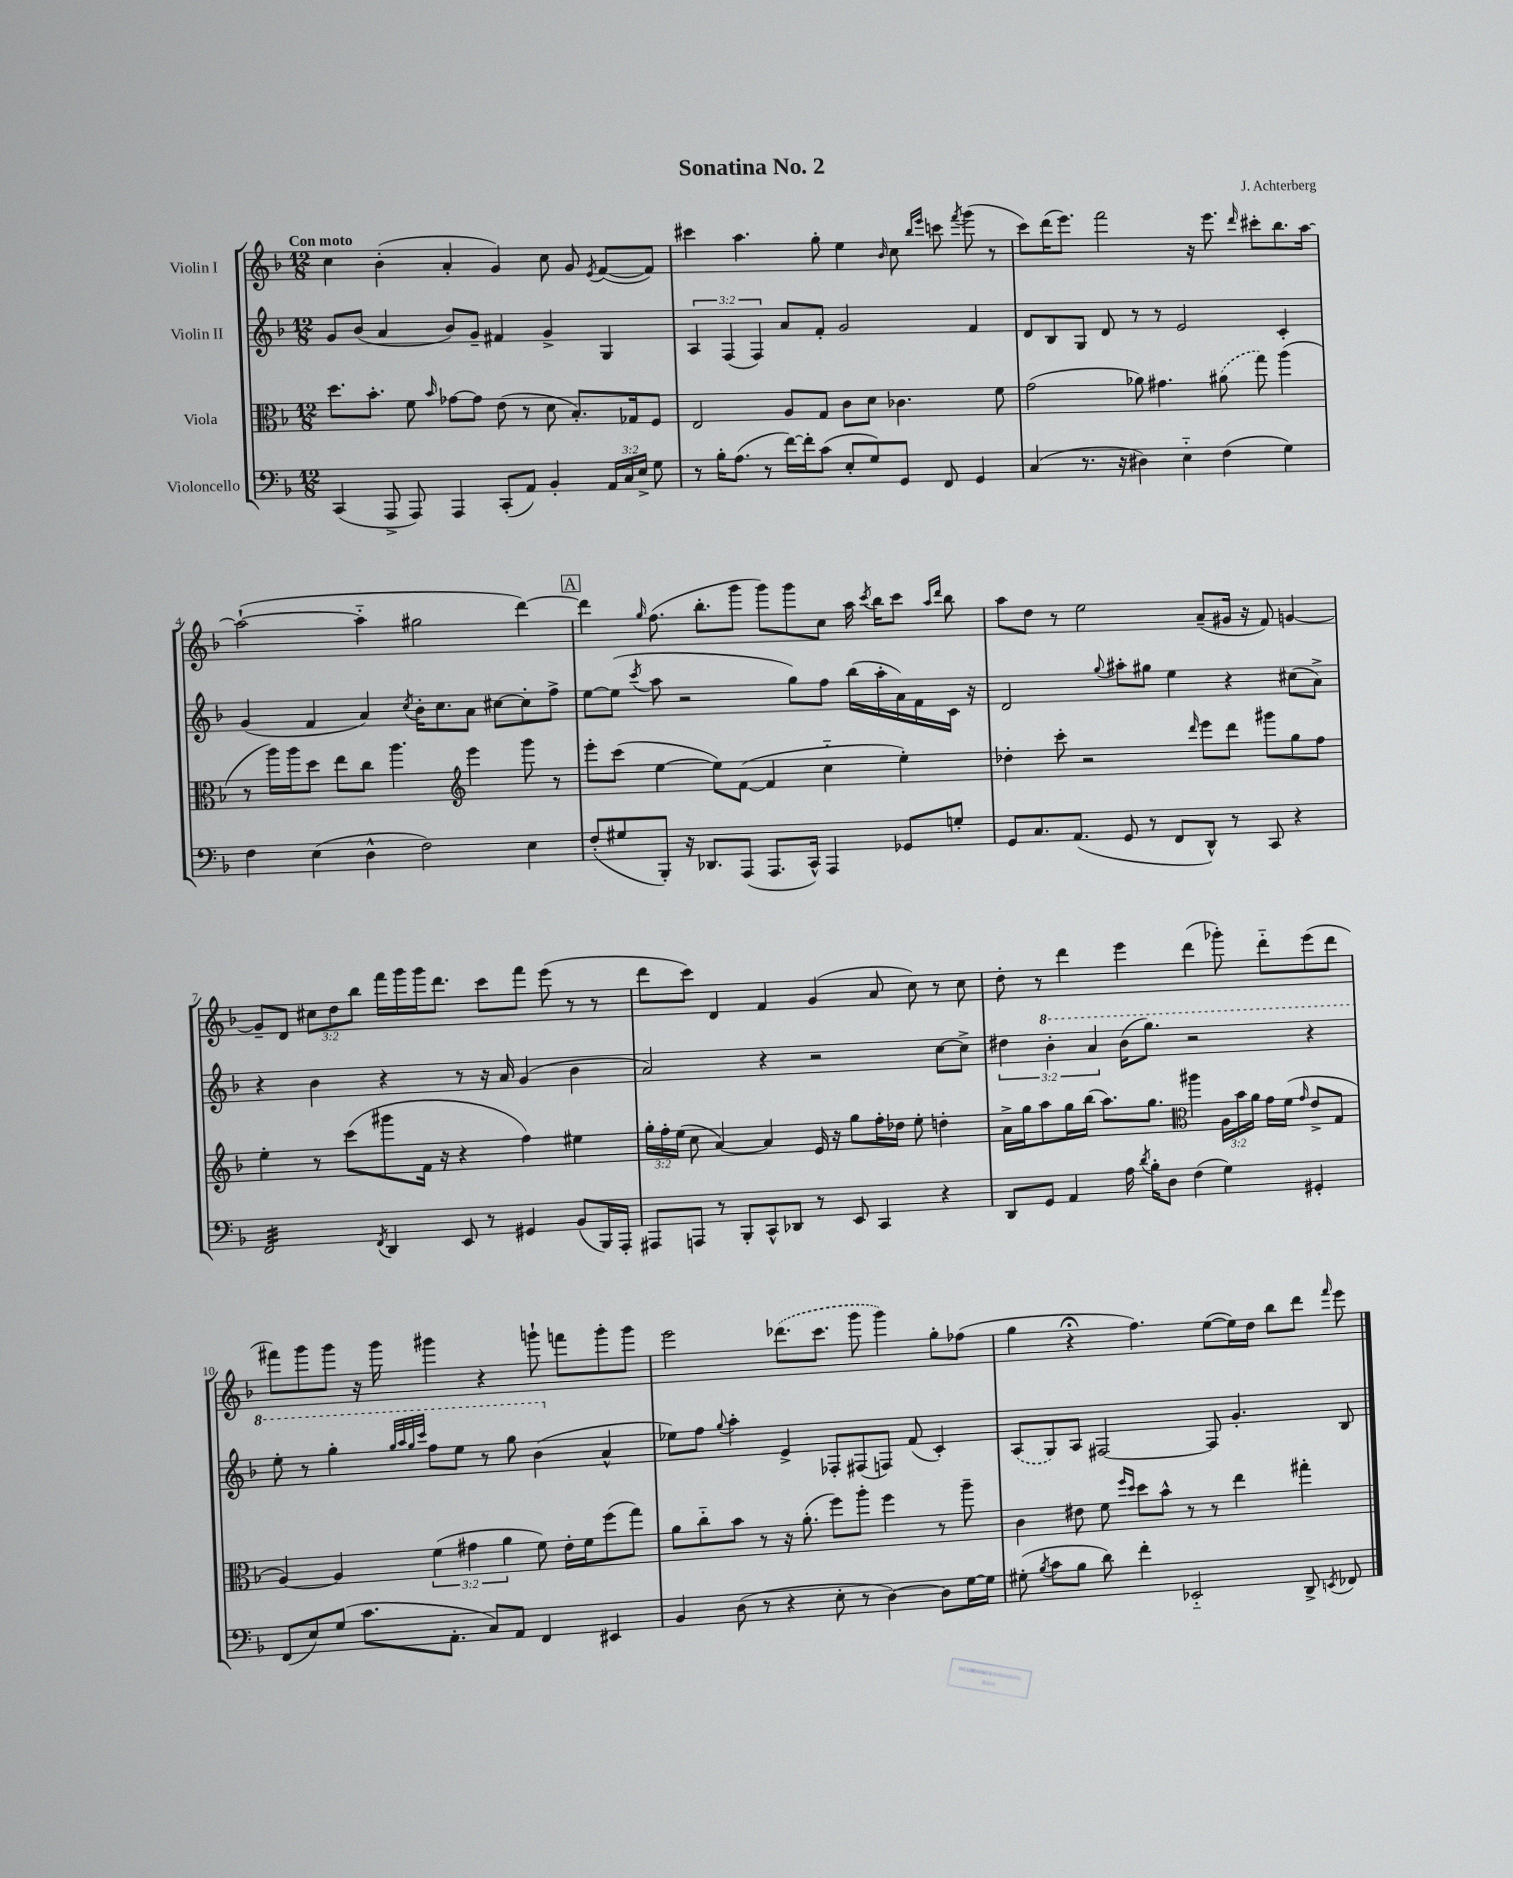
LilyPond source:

\header { title = "Sonatina No. 2" composer = "J. Achterberg" }
<<
\new StaffGroup <<
\new Staff = "s0" \with { instrumentName = "Violin I" } {
    \clef treble \key f \major \numericTimeSignature \time 12/8 \override Staff.TupletNumber.text = #tuplet-number::calc-fraction-text \tempo "Con moto"
    \autoBeamOff c''4 bes'4-.( a'4-. g'4) c''8 g'8 \acciaccatura { e'8 } f'8[~( f'8]) |
    cis'''4 a''4. g''8-. e''4 \grace { bes'16 } c''8 \grace { bes''16[ e'''16] } c'''8 \acciaccatura { f'''8 } g'''8( r8 |
    c'''8[) d'''16( e'''8.]) f'''2 r16 e'''8. \grace { d'''16 } cis'''8[-. bes''8. a''16]~ |
    a''2~-!( a''4-_ gis''2 d'''4~) |
    \mark \markup { \box "A" } d'''4 \grace { g''16 } f''8.( bes''8.[-. g'''8] g'''8[) g'''8 c''8] a''16 \acciaccatura { c'''8 } bes''16[ c'''8] \grace { a''16[ d'''16] } bes''8 |
    a''8[ d''8] r8 e''2 a'8[--( gis'16] r16 f'8) g'4~ |
    g'8[-- d'8] \tuplet 3/2 { cis''8[ d''8 bes''8] } f'''16[ g'''16 g'''16 d'''8.] c'''8[ f'''8] e'''8( r8 r8 |
    d'''8[ c'''8]) d'4 f'4 g'4( a'8 c''8) r8 c''8 |
    d''8-. r8 d'''4 e'''4 d'''4( ges'''8-.) d'''8[-_ e'''8( d'''8] |
    fis'''8[) g'''8 g'''8] r16 g'''16 gis'''4 r4 g'''8-! f'''8[ g'''8-. g'''8] |
    e'''2 \once \slurDashed des'''8.[( c'''8.] g'''8 g'''4) g''8[-. fes''8]( |
    g''4 r4\fermata f''4.) e''8[~( e''16) d''16] bes''8[ d'''8] \grace { f'''16 } e'''8 \bar "|." |
}
\new Staff = "s1" \with { instrumentName = "Violin II" } {
    \clef treble \key f \major \numericTimeSignature \time 12/8 \override Staff.TupletNumber.text = #tuplet-number::calc-fraction-text
    \autoBeamOff g'8[ bes'8]( a'4 bes'8[) g'8]-- fis'4 g'4-> g4 |
    \tuplet 3/2 { a4 f4( f4) } a'8[ f'8]-. g'2 f'4 |
    d'8[ bes8 g8] d'8 r8 r8 e'2 c'4-. |
    g'4( f'4 a'4) \acciaccatura { c''8 } bes'16[-. c''8. a'8] cis''8[~ cis''8-. f''8]-> |
    \mark \markup { \box "A" } e''8[~ e''8]( \acciaccatura { c'''8 } a''8 r2 g''8[) f''8] bes''16[( a''16-. a'16) f'16 c'16] r16 |
    d'2 \appoggiatura { g''8 } ais''8[-. gis''8] e''4 r4 cis''8[( a'8]->) |
    r4 bes'4 r4 r8 r16 a'16 g'4( bes'4 |
    a'2) r4 r2 c''8[~ c''8]-> |
    \tuplet 3/2 { dis''4 \ottava #1 bes''4-. a''4 } bes''16[( g'''8.]) r2 r4 |
    e'''8-. r8 g'''4-. \grace { g'''32[ a'''32 g'''32 c''''32] } f'''8[ e'''8] r8 g'''8 bes''4( \ottava #0 a'4-^ |
    ees''8[) f''8] \appoggiatura { g''8 } a''4-. e'4-> fes8[-. fis8( f8]) f'8( c'4-.) |
    \once \slurDashed a8[( g8) a8] fis2~ fis8 g'4.-. bes8 \bar "|." |
}
\new Staff = "s2" \with { instrumentName = "Viola" } {
    \clef alto \key f \major \numericTimeSignature \time 12/8 \override Staff.TupletNumber.text = #tuplet-number::calc-fraction-text
    \autoBeamOff d''8.[ bes'8.]-. f'8 \grace { bes'16 } ges'8[~ ges'8] e'8( r8 d'8 bes8.[-.) ges16 f8] |
    e2 a8[ g8] c'8[ d'8] ces'4. f'8 |
    g'2( aes'8) gis'4. \once \slurDashed ais'8( g''8) a''4( |
    r8 a''16[) a''16 d''8] e''8[ c''8] a''4. \clef treble e'''4 g'''8 r8 |
    \mark \markup { \box "A" } e'''8[-. c'''8]( e''4~ e''8[) f'8]~( f'4 c''4-_ e''4-.) |
    des''4-. c'''8-. r2 \grace { d'''16 } e'''8[ d'''8] gis'''8[ g''8 f''8] |
    e''4-. r8 c'''8[( gis'''8 f'16] r16 r4 f''4) eis''4 |
    \tuplet 3/2 { g''16[-. f''16-. e''16]( } c''8 a'4~) a'4 e'16 r16 g''8[ f''16-. des''16] e''8-. d''4-. |
    a'16[-> g''16 a''8 g''16 bes''16]( a''8.[) g''8.] \clef alto ais''4 \tuplet 3/2 { a16[ bes'16 a'16] } g'16[ f'16]( \grace { g'16 } e'8[-> g8] |
    a4~) a4 \tuplet 3/2 { f'4( gis'4 a'4 } f'8) e'16[-. f'16 f''8( g''8]) |
    a'8[ c''8-_ bes'8] r8 r16 a'8.-.( f''8[) a''8]-. f''4 r8 a''8-- |
    c'4 eis'8 f'8 \grace { f''16[ d''16] } d''8[ bes'8]-^ r8 r8 e''4 gis''4-. \bar "|." |
}
\new Staff = "s3" \with { instrumentName = "Violoncello" } {
    \clef bass \key f \major \numericTimeSignature \time 12/8 \override Staff.TupletNumber.text = #tuplet-number::calc-fraction-text
    \autoBeamOff c,4( a,,8-> a,,8) a,,4 c,8[-.( a,8]) bes,4-. \tuplet 3/2 { a,16[ c16 e16]-> } g8 |
    r8 bes16[-. a8.]( r8 f'16[~) f'16-. c'8]( e8[-. g8) g,8] f,8 g,4 |
    c4( r8. r16 dis4) e4-_ f4( g4) |
    f4 e4( d4-^ f2) e4 |
    \mark \markup { \box "A" } f8[-.( gis8 bes,,8]-.) r16 des,8.[ a,,8]( a,,8.[ c,16]-^) a,,4 ges,8[ g8]-. |
    g,8[ c8. a,8.]( g,8 r8 f,8[ d,8]-^) r8 c,8 r4 |
    f,2:32 \acciaccatura { f,8 } d,4 e,8 r8 gis,4 bes,8[( bes,,16) a,,16]-. |
    ais,,8[ a,,8] r8 bes,,8[-. c,8-^ des,8] r8 e,8 c,4 r4 |
    d,8[ g,8] a,4 a16 \acciaccatura { d'8 } bes16[-. d8] f4( g4) gis,4-. |
    f,8[( e8) g8]( c'8.[ a,8.]-. c8[) a,8] f,4 eis,4 |
    bes,4 d8( r8 r4 e8-. r8 d4~) d8[ g16~ g16] |
    gis8-.( \acciaccatura { bes8 } c'8[ bes8] d'8) f'4-. ees,2-_ d,8-> \acciaccatura { e,8 } fes,8 \bar "|." |
}
>>
>>
